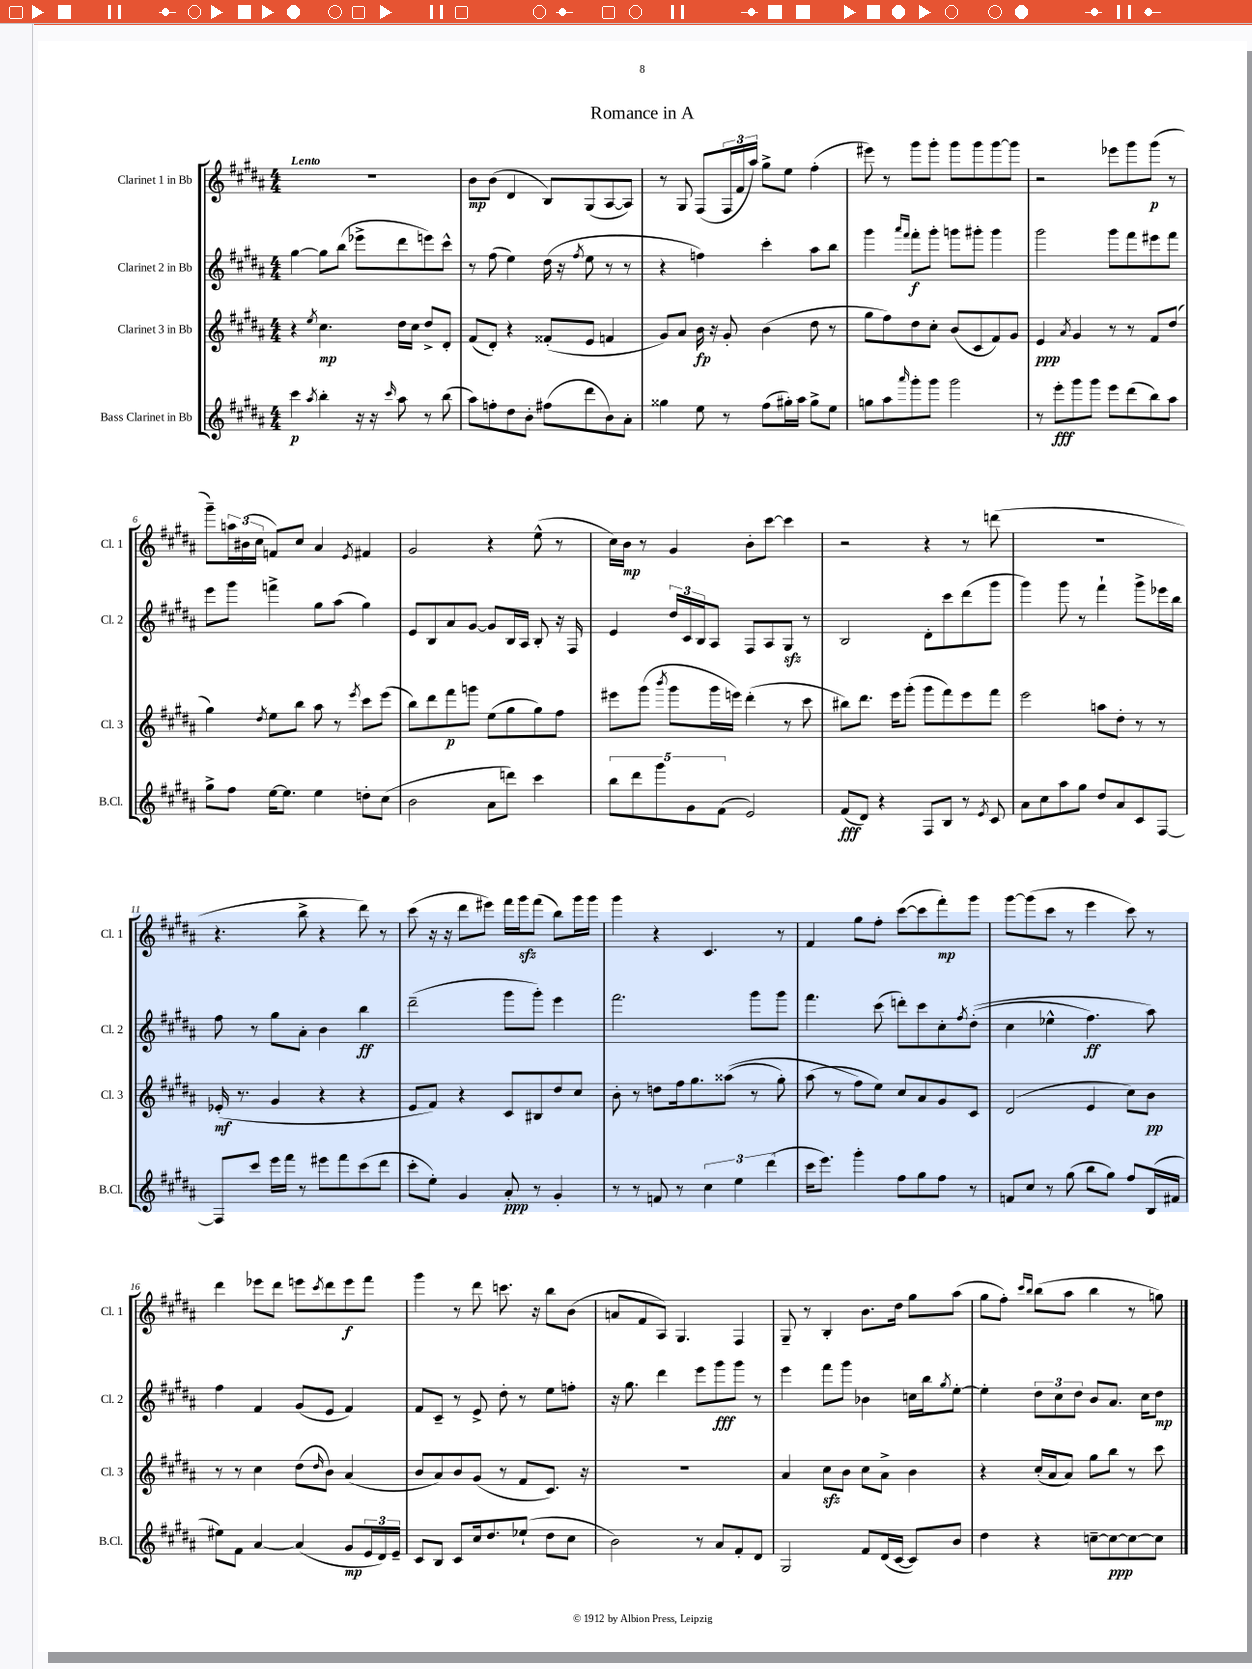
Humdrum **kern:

**kern	**dynam	**kern	**dynam	**kern	**dynam	**kern	**dynam
*part4	*part4	*part3	*part3	*part2	*part2	*part1	*part1
*staff4	*staff4	*staff3	*staff3	*staff2	*staff2	*staff1	*staff1
*I"Bass Clarinet in Bb	*	*I"Clarinet 3 in Bb	*	*I"Clarinet 2 in Bb	*	*I"Clarinet 1 in Bb	*
*I'B.Cl.	*	*I'Cl. 3	*	*I'Cl. 2	*	*I'Cl. 1	*
*clefG2	*	*clefG2	*	*clefG2	*	*clefG2	*
*k[f#c#g#d#a#]	*	*k[f#c#g#d#a#]	*	*k[f#c#g#d#a#]	*	*k[f#c#g#d#a#]	*
*M4/4	*	*M4/4	*	*M4/4	*	*M4/4	*
=1	=1	=1	=1	=1	=1	=1	=1
!	!	!	!	!	!	!LO:TX:a:B:t=Lento	!
4ccc#\	p	4r	.	[4gg#\	.	1r	.
8qaa#/	.	8qee/	.	.	.	.	.
4bb'\	.	4.cc#\	mp	8gg#\L]	.	.	.
.	.	.	.	(8bb\J	.	.	.
16r	.	.	.	8eee-X^\L	.	.	.
16r	.	.	.	.	.	.	.
16qqccc#/	.	.	.	.	.	.	.
8aa#\	.	16dd#\LL	.	8ddd#\	.	.	.
.	.	16cc#\JJ	.	.	.	.	.
8r	.	8dd#^/L	.	8eeen\)	.	.	.
(8bb\	.	8d#'/J	.	8ccc#^^\J	.	.	.
=2	=2	=2	=2	=2	=2	=2	=2
8aa#\L)	.	(8f#/L	.	8r	.	8b\L	mp
8ffn'\	.	8d#'/J)	.	(8ff#\	.	(8b\J	.
8dd#\	.	4r	.	4ee\)	.	4d#/	.
8b'\J	.	.	.	.	.	.	.
(8ff#X\L	.	(8f##X'/L	.	(16dd#\	.	8B/L)	.
.	.	.	.	16r	.	.	.
.	.	.	.	8qff#/	.	.	.
8ddd#\	.	8e/J	.	8ee\	.	(8G#/	.
8b\)	.	4fn/	.	8r	.	[8A#/	.
8a#'\J	.	.	.	8r	.	8A#/J])	.
=3	=3	=3	=3	=3	=3	=3	=3
4gg##X\	.	8g#/L)	.	4r	.	8r	.
.	.	8a#/J	.	.	.	8G#/	.
8ee\	.	16b\	fp	4ffn\)	.	(8F#/L	.
.	.	16r	.	.	.	.	.
8r	.	8g#'/	.	.	.	24F#/L	.
.	.	.	.	.	.	24f#/	.
.	.	.	.	.	.	24aa#/JJ)	.
(8ff#\L	.	(4b\	.	4ccc#'\	.	8gg#^\L	.
16gg#X'\L)	.	.	.	.	.	8ee\J	.
16aa#\JJ	.	.	.	.	.	.	.
8gg#^\L	.	8dd#\	.	8aa#\L	.	(4ff#'\	.
8ee\J	.	8r	.	8bb\J	.	.	.
=4	=4	=4	=4	=4	=4	=4	=4
8ggn\L	.	8gg#\L	.	4ggg#\	.	8eee#X\)	.
8aa#\	.	8ff#\)	.	.	.	8r	.
.	.	.	.	16qqaaa#/LL	.	.	.
16qqaaa#/	.	.	.	16qqfff#/JJ	.	.	.
8ggg#'\	.	8dd#\	.	8fff#'\L	f	8ggg#\L	.
8ggg#\J	.	8cc#'\J	.	8ggg#'\J	.	8ggg#'\J	.
2ggg#\	.	(8b/L	.	8gggn\L	.	8ggg#\L	.
.	.	8c#/	.	8ggg#X'\J	.	8ggg#\	.
.	.	8f#/)	.	4ggg#\	.	[8ggg#\	.
.	.	8g#/J	.	.	.	8ggg#\J]	.
=5	=5	=5	=5	=5	=5	=5	=5
8r	.	4e/	ppp	2ggg#\	.	2r	.
8eee'\L	fff	.	.	.	.	.	.
.	.	8qa#/	.	.	.	.	.
8ggg#\	.	4g#/	.	.	.	.	.
8ggg#\J	.	.	.	.	.	.	.
8eee\L	.	8r	.	8ggg#\L	.	8eee-X\L	.
(8ddd#\	.	8r	.	8fff#\	.	8ggg#\	.
8bb\)	.	8f#/L	.	8eee#X\	.	(8ggg#\J	p
8aa#\J	.	(8dd#/J	.	8fff#\J	.	8r	.
!!LO:LB:g=z
=6	=6	=6	=6	=6	=6	=6	=6
8gg#^\L	.	4gg#\)	.	8eee\L	.	8ggg#~\L)	.
8ff#\J	.	.	.	8ggg#\J	.	24aan\L	.
.	.	.	.	.	.	(24b#X\	.
.	.	.	.	.	.	24cc#\JJ	.
.	.	8qdd#/	.	.	.	.	.
[16ee\KL	.	8ee\L	.	4fffn^\	.	8fn/L)	.
8.ee\J]	.	.	.	.	.	.	.
.	.	8bb\J	.	.	.	8cc#/J	.
4ee\	.	8aa#\	.	8gg#\L	.	4a#/	.
.	.	8r	.	(8aa#\J	.	.	.
.	.	8qeee/	.	.	.	8qe/	.
8ddn'\L	.	8ccc#\L	.	4gg#\)	.	4f#X/	.
(8cc#\J	.	(8eee\J	.	.	.	.	.
=7	=7	=7	=7	=7	=7	=7	=7
2b\	.	8bb\L)	.	8e/L	.	2g#/	.
.	.	8ddd#\	.	8B/	.	.	.
.	.	8fff#\	p	8a#/	.	.	.
.	.	8gggn\J	.	[8g#/J	.	.	.
8a#\L	.	(8ee\L	.	8g#/L]	.	4r	.
8dddn\J)	.	8gg#\	.	16B/L	.	.	.
.	.	.	.	16A#/JJ	.	.	.
4ccc#\	.	8gg#\)	.	8B'/	.	(8ee^^\	.
.	.	8ff#\J	.	16r	.	8r	.
.	.	.	.	16F#/	.	.	.
=8	=8	=8	=8	=8	=8	=8	=8
10bb\L	.	8eee#X\L	.	4e/	.	16cc#\LL)	.
.	.	.	.	.	.	16b\JJ	mp
10ddd#\	.	.	.	.	.	.	.
.	.	(8ggg#\J	.	.	.	8r	.
10ggg#\	.	.	.	.	.	.	.
.	.	8qbbb/	.	.	.	.	.
.	.	8ggg#\L	.	24dd#/LL	.	4g#/	.
.	.	.	.	24c#/	.	.	.
10g#\	.	.	.	.	.	.	.
.	.	.	.	24B/J	.	.	.
.	.	16ggg#\L	.	8A#/J	.	.	.
(10f#\J	.	.	.	.	.	.	.
.	.	16eeen\JJ)	.	.	.	.	.
2e/)	.	(4ddd#'\	.	8F#/L	.	8b'\L	.
.	.	.	.	8A#/	.	[8ccc#\J	.
.	.	8r	.	8G#zz/J	.	4ccc#\]	.
.	.	8ccc#\	.	8r	.	.	.
=9	=9	=9	=9	=9	=9	=9	=9
(8f#/L	fff	8bb#X\L)	.	2B/	.	2r	.
8d#/J)	.	8.ddd#\J	.	.	.	.	.
4r	.	.	.	.	.	.	.
.	.	16eee\KL	.	.	.	.	.
.	.	(8ggg#'\J	.	.	.	.	.
8F#/L	.	8ggg#\L	.	8d#'\L	.	4r	.
8B/J	.	8fff#\)	.	8ccc#\	.	.	.
8r	.	8eee\	.	(8ddd#\	.	8r	.
8qe/	.	.	.	.	.	.	.
8c#/	.	8fff#\J	.	8ggg#\J	.	(8dddn\	.
=10	=10	=10	=10	=10	=10	=10	=10
8a#\L	.	2eee\	.	4ggg#\)	.	1r	.
8cc#\	.	.	.	.	.	.	.
8aa#\	.	.	.	8ggg#\	.	.	.
8gg#\J	.	.	.	8r	.	.	.
8dd#/L	.	8aan\L	.	4fff#`\	.	.	.
8a#/	.	8dd#'\J	.	.	.	.	.
8c#/	.	8r	.	8ggg#^\L	.	.	.
[8F#/J	.	8r	.	16eee-X\L	.	.	.
.	.	.	.	16bb\JJ	.	.	.
!!LO:LB:g=z
=11	=11	=11	=11	=11	=11	=11	=11
8F#/L]	.	(16e-X'/	mf	8ff#\	.	4.r	.
.	.	8.r	.	.	.	.	.
8ccc#/J	.	.	.	8r	.	.	.
16eee\LL	.	4g#/	.	8gg#\L	.	.	.
16fff#\JJ	.	.	.	.	.	.	.
8r	.	.	.	8a#'\J	.	8bb^\	.
8eee#X\L	.	4r	.	4b\	.	4r	.
8fff#\	.	.	.	.	.	.	.
(8ccc#\	.	4r	.	4bb\	ff	8ddd#\)	.
8ddd#\J	.	.	.	.	.	8r	.
=12	=12	=12	=12	=12	=12	=12	=12
8ccc#'\L	.	8e/L	.	(2ddd#~\	.	(8ccc#\	.
8ee'\J)	.	8f#/J)	.	.	.	16r	.
.	.	.	.	.	.	16r	.
4g#/	.	4r	.	.	.	8ddd#\L	.
.	.	.	.	.	.	8eee#X\J)	.
8a#'/	ppp	8c#/L	.	8ggg#\L	.	16fff#\LL	.
.	.	.	.	.	.	16ggg#zz\J	.
8r	.	8B#X/	.	8ggg#'\J)	.	(8fff#\J	.
4g#'/	.	8dd#/	.	4eee\	.	8bb\L)	.
.	.	8cc#/J	.	.	.	16ggg#\L	.
.	.	.	.	.	.	16ggg#\JJ	.
=13	=13	=13	=13	=13	=13	=13	=13
8r	.	8b'\	.	2.fff#\	.	4ggg#\	.
8r	.	8r	.	.	.	.	.
8fn/	.	8ddn\L	.	.	.	4r	.
8r	.	16ff#\k	.	.	.	.	.
.	.	8.gg#\	.	.	.	.	.
6cc#\	.	.	.	.	.	4.c#/	.
.	.	((8aa##X\J	.	.	.	.	.
6ee\	.	.	.	.	.	.	.
.	.	8r	.	8ggg#\L	.	.	.
(6ddd#\	.	.	.	.	.	.	.
.	.	8gg#'\)	.	8ggg#\J	.	8r	.
=14	=14	=14	=14	=14	=14	=14	=14
16ccc#\KL	.	(8aa#\	.	4.fff#\	.	4f#/	.
8.eee\J)	.	.	.	.	.	.	.
.	.	8r	.	.	.	.	.
4ggg#'\	.	8ff#\L)	.	.	.	8gg#\L	.
.	.	8ee\J)	.	(8ccc#\	.	8ff#'\J	.
8ff#\L	.	8cc#/L	.	8dddn'\L)	.	([8ccc#\L	.
8gg#\	.	8a#/	.	8ccc#\	.	8ccc#\]	.
8ff#\J	.	8g#/	.	8cc#'\	.	8fff#'\)	mp
.	.	.	.	8qff#/	.	.	.
8r	.	8c#/J	.	((8dd#'\J	.	8ggg#\J	.
=15	=15	=15	=15	=15	=15	=15	=15
8fn/L	.	(2d#/	.	4cc#\	.	[8ggg#\L	.
8cc#/J	.	.	.	.	.	(8ggg#\]	.
8r	.	.	.	4ee-X^^\	.	8ccc#\J	.
(8gg#\	.	.	.	.	.	8r	.
8bb\L	.	4e/	.	4.ff#\)	ff	4eee\	.
8gg#\J)	.	.	.	.	.	.	.
8ff#/L	.	8cc#\L)	.	.	.	8ccc#\)	.
(16B/L	.	8b\J	pp	8aa#\)	.	8r	.
16f#X/JJ	.	.	.	.	.	.	.
!!LO:LB:g=z
=16	=16	=16	=16	=16	=16	=16	=16
8ee#X\L)	.	8r	.	4ff#\	.	4ddd#\	.
8f#\J	.	8r	.	.	.	.	.
[4a#/	.	4cc#\	.	4f#/	.	8eee-X\L	.
.	.	.	.	.	.	8ddd#\J	.
(4a#/]	.	(8dd#\L	.	(8g#/L	.	8eeen\L	.
.	.	16qqdd#/	.	.	.	8qccc#/	.
.	.	8b\J)	.	8e/J	.	8ddd#\	.
8g#/L	mp	(4a#/	.	4f#/)	.	8eee\	f
24e/L	.	.	.	.	.	8fff#\J	.
24d#/)	.	.	.	.	.	.	.
24e~/JJ	.	.	.	.	.	.	.
=17	=17	=17	=17	=17	=17	=17	=17
8c#/L	.	8b/L	.	8f#/L	.	4ggg#\	.
8B/J	.	8a#/)	.	8c#~/J	.	.	.
8c#/L	.	8b/	.	8r	.	8r	.
16cc#/k	.	(8g#/J	.	8e^/	.	8ddd#\	.
8.dd#/	.	.	.	.	.	.	.
.	.	8r	.	8dd#'\	.	8.cccn\	.
(8ee-X`/J	.	8f#/L	.	8r	.	.	.
.	.	.	.	.	.	16r	.
8dd#\L	.	8.c#/J)	.	8ee\L	.	8bb\L	.
8cc#\J	.	.	.	8ffn'\J	.	(8b\J	.
.	.	16r	.	.	.	.	.
=18	=18	=18	=18	=18	=18	=18	=18
2b\)	.	1r	.	16r	.	8an/L	.
.	.	.	.	8.gg#\	.	.	.
.	.	.	.	.	.	8f#/	.
.	.	.	.	4ddd#\	.	8A#/J)	.
.	.	.	.	.	.	4.G#/	.
8r	.	.	.	8eee\L	.	.	.
8a#/L	.	.	.	8ggg#\	fff	.	.
8f#'/	.	.	.	8ggg#\J	.	4F#/	.
8d#/J	.	.	.	8r	.	.	.
=19	=19	=19	=19	=19	=19	=19	=19
2G#/	.	4a#/	.	4eee\	.	8G#~/	.
.	.	.	.	.	.	8r	.
.	.	8cc#zz\L	.	8fff#\L	.	4B'/	.
.	.	8b\J	.	8ggg#\J	.	.	.
8f#/L	.	8cc#\L	.	4b-X\	.	8.b\L	.
(16d#/L	.	8a#^\J	.	.	.	.	.
[16c#/JJ	.	.	.	.	.	16dd#\Jk	.
8c#/L])	.	4b\	.	16ccn\LL	.	8gg#\L	.
.	.	.	.	16bb\J	.	.	.
.	.	.	.	8qgg#/	.	.	.
8b/J	.	.	.	[8ee'\J	.	(8aa#\J	.
=20	=20	=20	=20	=20	=20	=20	=20
4dd#\	.	4r	.	4ee'\]	.	8gg#\L	.
.	.	.	.	.	.	8ff#'\J)	.
.	.	.	.	.	.	16qqccc#/LL	.
.	.	.	.	.	.	16qqbb/JJ	.
4r	.	(16cc#'/LL	.	12dd#\L	.	(8bb\L	.
.	.	16a#/J	.	.	.	.	.
.	.	.	.	12cc#\	.	.	.
.	.	8a#/J)	.	.	.	8aa#\J	.
.	.	.	.	12dd#\J	.	.	.
[8ccn~\L	.	8gg#\L	.	8b/L	.	4bb\	.
8cc\_	ppp	8bb\J	.	8.a#/J	.	.	.
8cc\_	.	8r	.	.	.	8r	.
.	.	.	.	16cc#\KL	.	.	.
8cc\J]	.	8ccc#\	.	8dd#\J	mp	8ggn\)	.
==	==	==	==	==	==	==	==
*-	*-	*-	*-	*-	*-	*-	*-
